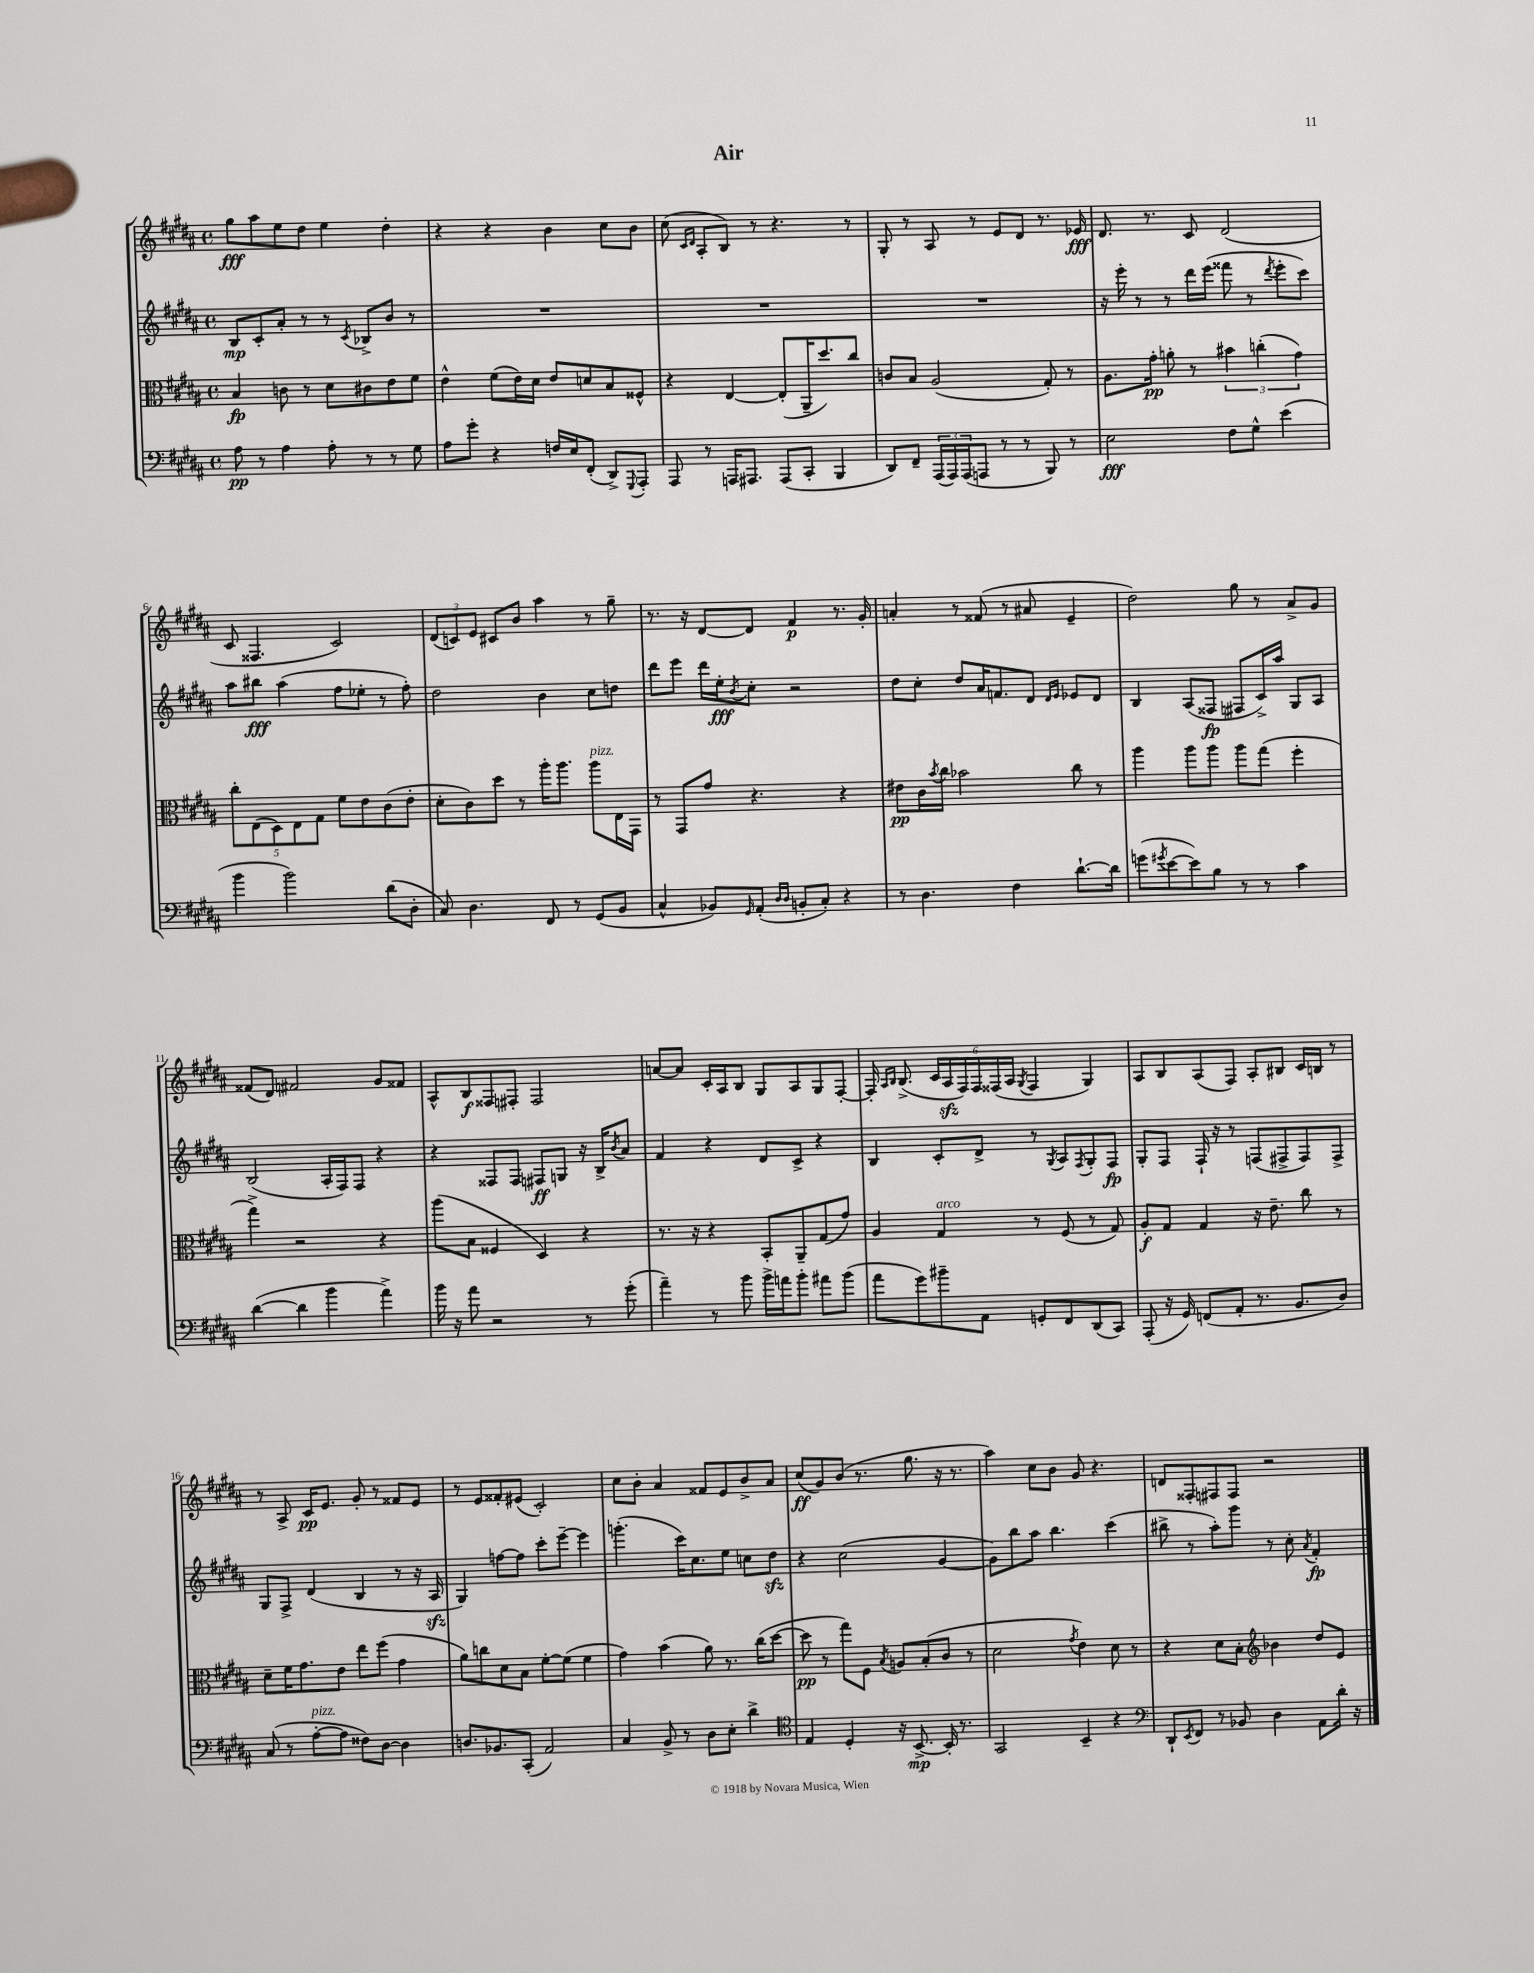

**kern	**kern	**kern	**kern
*staff4	*staff3	*staff2	*staff1
*clefF4	*clefC3	*clefG2	*clefG2
*k[f#c#g#d#a#]	*k[f#c#g#d#a#]	*k[f#c#g#d#a#]	*k[f#c#g#d#a#]
*M4/4	*M4/4	*M4/4	*M4/4
*met(c)	*met(c)	*met(c)	*met(c)
8A#\	4B/	8B/L	8gg#\L
8r	.	8c#'/	8aa#\
4A#\	8c\	8a#'/J	8ee\
.	8r	8r	8dd#\J
8A#'\	8d#\L	8r	4ee\
.	.	8qc#/	.
8r	8c#\	8B-^/L	.
8r	8e\	8b/J	4dd#'\
8G#\	8f#\J	8r	.
=	=	=	=
8A#\L	4e^^\	1r	4r
8g#'\J	.	.	.
4r	(8f#\L	.	4r
.	16e\L)	.	.
.	16d#\JJ	.	.
16F/LL	8e/L	.	4b\
16E/J	.	.	.
(8FF#'/J	8d/	.	.
8DD#^/L)	8B/	.	8cc#\L
8qqGGG#/	.	.	.
8AAA#'/J	8F##^^/J	.	8b\J
=	=	=	=
8AAA#/	4r	1r	(8cc#\
.	.	.	16qqc#/LL
.	.	.	16qqd#/JJ
8r	.	.	8A#'/L
16AAA/LK	[4E/	.	8B/J)
8.AAA#/J	.	.	.
.	.	.	8r
(8AAA#/L	(8E'/]L	.	4.r
8CC#'/J	16AA#~/K	.	.
.	8.dd#/)	.	.
4BBB/	.	.	.
.	8cc#/J	.	8r
=	=	=	=
8DD#/L)	8c/L	1r	8G#'/
8FF#~/J	8B/J	.	8r
(24AAA#/LL	(2A#/	.	8A#/
24AAA#/)	.	.	.
(24AAA#/J	.	.	.
8AAA/J	.	.	8r
8r	.	.	8e/L
8r	.	.	8d#/J
8BBB/)	8G#'/)	.	8.r
8r	8r	.	.
.	.	.	16e-/
=	=	=	=
2E\	8.A#\L	16r	8.d#/
.	.	16eee'\	.
.	.	8r	.
.	16g#'\Jk	.	8.r
.	8a'\	8r	.
.	8r	16ddd#\LL	8c#/
.	.	(16eee\JJ	.
8F#\L	6b#\	8fff##\	(2d#/
8G#^^\J	.	8r	.
.	(6cc'\	.	.
.	.	8qddd#/	.
(4e\	.	8eee'\L	.
.	6g#\)	.	.
.	.	8ccc#\J)	.
=	=	=	=
4b\	10cc#'\L	8aa#\L	8c#/
.	(10E\	.	.
.	.	8bb#\J	4.F##/
.	10D#\)	.	.
2b\)	.	(4aa#\	.
.	10E\	.	.
.	10G#\J	.	.
.	8f#\L	8ff#\L	2c#/)
.	8e\	8ee-'\J	.
(8d#\L	(8c#\	8r	.
8D#'\J	8e'\J	8ff#'\)	.
=	=	=	=
8C#/)	8d#'\L	2dd#\	(12d#/L
.	.	.	12c/)
4.D#\	8c#\)	.	.
.	.	.	12e/J
.	8dd#\J	.	8c#/L
.	8r	.	8b/J
8FF#/	16aa#'\LK	4b\	4aa#\
.	8.aa#\J	.	.
8r	.	.	.
(8GG#/L	8aa#\L	8cc#\L	8r
8BB/J	16E\L	8dd\J	8gg#~\
.	16GG#\JJ	.	.
=	=	=	=
4C#^^/	8r	8ddd#\L	8.r
.	8GG#/L	8eee\J	.
.	.	.	16r
8BB-/L)	8g#/J	16ddd#\LL	[8d#/L
.	.	16ee'\J	.
16qqGG#/	.	8qb/	.
(8AA#'/J	4.r	8cc#'\J	8d#/]J
16qqD#/LL	.	.	.
16qqD#/JJ	.	.	.
8BB'/L	.	2r	4f#/
8C#'/J)	.	.	.
4r	4r	.	8.r
.	.	.	16g#'/
=	=	=	=
8r	8e#\L	8dd#\L	4a'/
4.D#\	16c#\L	8cc#'\J	.
.	8qb/	.	.
.	16cc#\JJ	.	.
.	2b-\	8dd#/L	8r
.	.	16a#/K	(8f##/
.	.	8.f/	.
4F#\	.	.	8r
.	.	8d#/J	8a#/
.	.	16qqd#/LL	.
.	.	16qqe/JJ	.
[8.d#`\L	8cc#\	8e-/L	4e~/
.	8r	8d#/J	.
16d#\]Jk	.	.	.
=	=	=	=
(8g\L	4aa#\	4B/	2dd#\)
8qg#/	.	.	.
[8e\	.	.	.
8e\])	8aa#\L	(8A#/L	.
8B\J	8aa#\J	8F##/J	.
8r	8aa#\L	8F#/L	8gg#\
8r	(8gg#\J	16c#^/L)	8r
.	.	16aa#/JJ	.
4c#\	4ff#'\	8G#/L	8a#^/L
.	.	8A#/J	8g#/J
=	=	=	=
([4d#\	4gg#^\)	(2B/	(8f##/L
.	.	.	8d#/J)
4d#\]	2r	.	2f#/
4b\	.	16A#'/LL	.
.	.	16F#/J)	.
.	.	8F#/J	.
4a#^\)	4r	4r	8g#/L
.	.	.	8f##/J
=	=	=	=
16b\	(8aa#\L	4r	8A#^^/L
16r	.	.	.
8a#\	8B\J	.	8B/
2r	4F##/	8F##/L	8F##/
.	.	8F##/J	8F#'/J
.	4D#/)	8F#/L	2F#/
.	.	8G/J	.
8r	4r	16r	.
.	.	16B^/LK	.
.	.	8qb/	.
(8g#'\	.	8a#/J	.
=	=	=	=
4a#~\)	8.r	4f#/	[8a/L
.	.	.	8a/]J
.	16r	.	.
8r	4r	4r	16c#'/LL
.	.	.	16A#/J
8b\	.	.	8B/J
16b^\LL	8BB'/L	8d#/L	8G#/L
16a\J	.	.	.
8b'\J	8AA#~/	8c#^/J	8A#/
8a#\L	(8G#/	4r	8G#/
(8b\J	8g#/J)	.	[8F#'/J
=	=	=	=
8a#\L	4A#/	4B/	16F#'/]
.	.	.	16qqA#/LL
.	.	.	16qqB/JJ
.	.	.	(8.B^/
8g#\)	.	.	.
8b#~\	4G#/	8c#'/L	24c#/LL
.	.	.	24A#/
.	.	.	24F#/)
8AA#\J	.	8d#^/J	24F#/
.	.	.	(24F##/
.	.	.	24A#/JJ
.	.	.	8qG#/
8GG'/L	8r	8r	4F##/
.	.	8qG#/	.
8FF#/	(8F#/	8A#/L	.
.	.	8qF#/	.
(8DD#/	8r	8G#'/	4G#/)
8CC#/J)	8G#/)	8F#/J	.
=	=	=	=
(8AAA#'/	8A#'/L	8G#'/L	8A#/L
16r	8G#/J	8F#/J	8B/
16GG#/)	.	.	.
(8FF/L	4G#/	16F#`/	(8A#/
.	.	16r	.
8AA#'/J	.	8r	8F#/J)
8.r	16r	(8F/L	8A#'/L
.	8.e~\	.	.
.	.	8F#^/	8B#/J
8.BB/L	.	.	.
.	8cc#\	8F#/)	16c#/LL
.	.	.	16B/JJ
8D#/J)	8r	8F#^/J	8r
=	=	=	=
(8C#/	8d#~\L	8G#/L	8r
8r	16f#\K	8F#^/J	8A#^/
.	8.g#\	.	.
[8A#'\L	.	(4d#/	16c#/LK
.	.	.	8.e/J
8A#\]J	8e\J	.	.
8F##\L)	8ee\L	4B/	8g#'/
[8D#\J	(8ff#\J	.	8r
4D#\]	4g#\	8r	8f##/L
.	.	16r	8e/J
.	.	16A#/	.
=	=	=	=
8.D/L	8a#\L)	4G#/)	8r
.	8cc\	.	8e/L
8.BB-/	.	.	.
.	8d#\	[8ff\L	8f##'/
(8CC#'/J	8B\J	8ff\]J	(8e#/J
2AA#/)	[8f#'\L	8ccc#'\L	2c#'/)
.	(8f#\]J	[8eee~\J	.
.	4f#\	4eee\]	.
=	=	=	=
4C#/	4g#\)	(4.ggg'\	8cc#\L
.	.	.	8b'\J
8BB^/	(4b\	.	4a#/
8r	.	16ccc#\LK)	.
.	.	8.cc#\	.
8D#\L	8a#\)	.	8f##/L
8E'\J	8.r	8ee\J	8e/
4d#^\	.	8cc\L	8b^/
.	(16cc#\LK	.	.
.	[8dd#\J	8dd#\J	8a#/J
=	=	=	=
*clefC4	*	*	*
4E/	8dd#\]	4r	(8cc#/L
.	8r	.	8g#/)
4D#'/	8gg#\L)	(2cc#\	(8b/J
.	8F#\J	.	8.r
.	8qB/	.	.
16r	8A/L	.	.
[8.BB^/	.	.	8.gg#\
.	(8B'/	.	.
16BB'/]	8c#/J	[4g#/	16r
8.r	.	.	8.r
.	8r	.	.
=	=	=	=
2GG#/	2d#\	8g#\]L)	4aa#\)
.	.	8bb\	.
.	.	8aa#\J	8cc#\L
.	.	4.bb\	8b\J
.	8qg#/	.	.
4BB~/	4e\)	.	8g#/
.	.	.	4.r
4r	8d#\	(4ccc#\	.
.	8r	.	.
=	=	=	=
*clefF4	*	*	*
8DD#`/L	4r	8bb#^\	8d/L
8qEE/	.	.	.
8FF#/J	.	8r	8F##'/
8r	8d#\L	8aa#'\L)	8F#/
8BB-/	8B'\J	8ggg#\J	8F#/J
*	*clefG2	*	*
4D#\	4b-\	8r	2r
.	.	8cc#'\	.
.	.	8qa#/	.
8AA#\L	8dd#/L	4f#'/	.
16d#'\Jk	8e/J	.	.
16r	.	.	.
==	==	==	==
*-	*-	*-	*-
